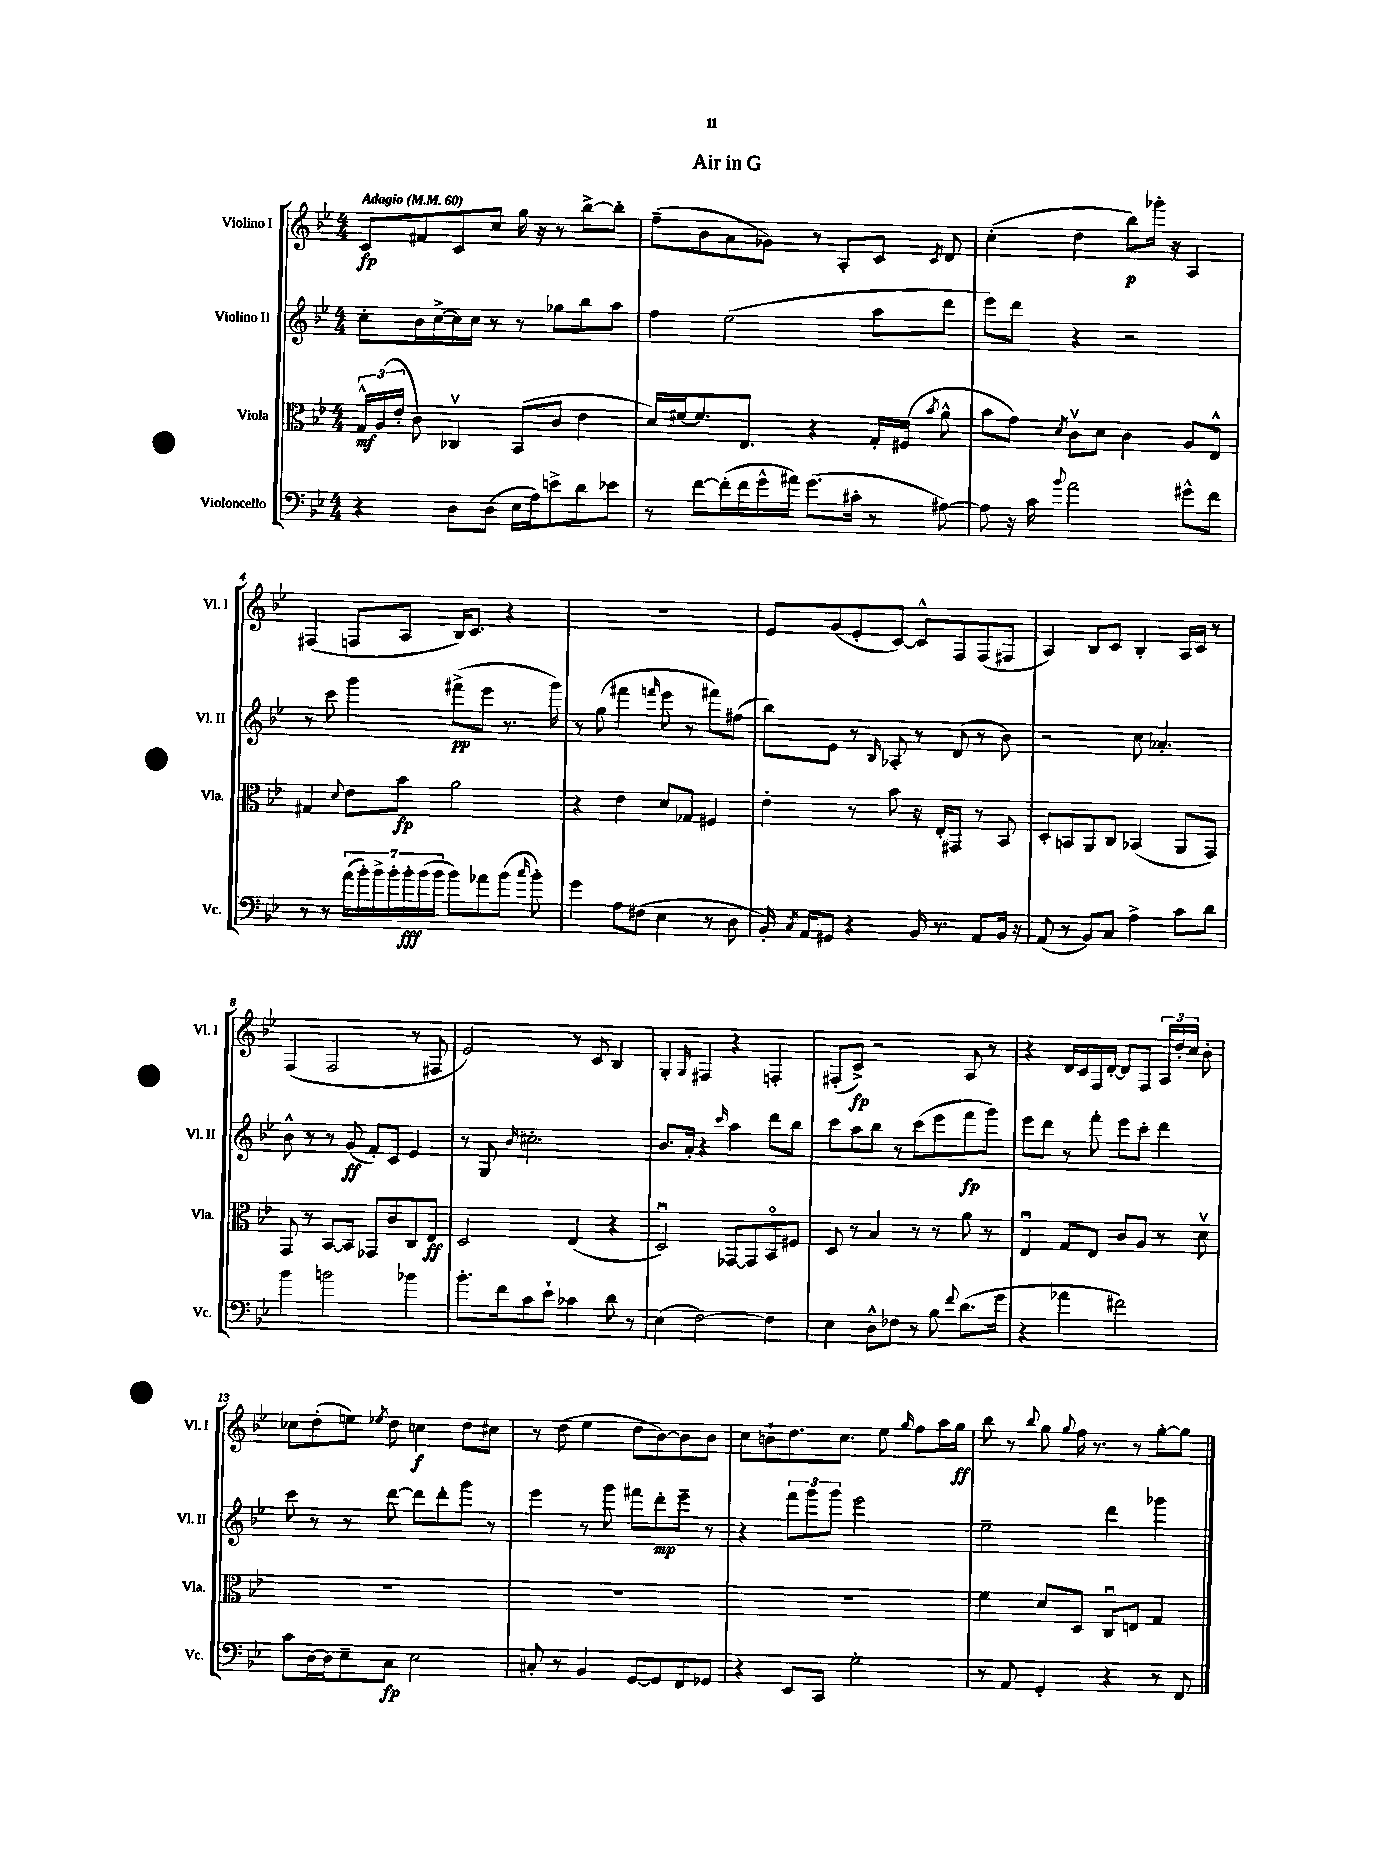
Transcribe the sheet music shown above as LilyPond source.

\header { title = "Air in G" }
<<
\new StaffGroup <<
\new Staff = "s0" \with { instrumentName = "Violino I" shortInstrumentName = "Vl. I" } {
    \clef treble \key bes \major \numericTimeSignature \time 4/4 \tempo "Adagio" 4 = 60
    \autoBeamOff c'8[\fp fis'8 c'8 c''8] g''16 r16 r8 bes''8[~-> bes''8]-. |
    f''8[--( bes'8 a'8 ges'8]) r8 a8[-. c'8] \acciaccatura { c'8 } d'8 |
    c''4-.( d''4 bes''8[\p) ges'''16]-. r16 a4 |
    fis4( f8[ a8] bes16[) c'8.] r4 |
    R1 |
    ees'8[ g'8( ees'8-. c'8]~) c'8[-^ f8 f8( fis8] |
    a4) bes8[ c'8] bes4-. a16[ c'16] r8 |
    f4( f2 r8 fis8 |
    ees'2) r8 c'8 bes4 |
    g4-. \grace { g16 } fis4 r4 f4-. |
    fis8[-.( c'8]->\fp) r2 a8 r8 |
    r4 d'16[ c'16 f16 d'16]~-. d'8[ f8] \tuplet 3/2 { a16[ d''16-. c''16] } bes'8-. |
    ces''8[ d''8-.( e''8]) \acciaccatura { ees''8 } d''8 c''4\f d''8[ cis''8] |
    r8 d''8( ees''4 d''8[ bes'8~) bes'8 bes'8] |
    c''8[ b'8-! d''8. c''8.] ees''8 \grace { g''16 } f''8[ a''16 g''16]\ff |
    bes''8 r8 \appoggiatura { bes''8 } g''8 \appoggiatura { g''8 } f''16 r8. r8 g''8[~-. g''8] \bar "|." |
}
\new Staff = "s1" \with { instrumentName = "Violino II" shortInstrumentName = "Vl. II" } {
    \clef treble \key bes \major \numericTimeSignature \time 4/4
    \autoBeamOff c''8[-. bes'16 c''16~-> c''16 c''16] r8 r8 ges''8[ bes''8 a''8] |
    f''4 ees''2( a''8[ d'''8] |
    ees'''8[) d'''8] r4 r2 |
    r8 c'''8 g'''4 fis'''8[->\pp( ees'''8] r8. g'''16) |
    r8 g''8( fis'''4 \grace { f'''16 } ees'''8 r8 fis'''8[) fis''8]( |
    bes''8[) ees'8] r8 \grace { bes16 } aes8-. r8 d'8( r8 bes'8) |
    r2 c''8 aes'4.-. |
    bes'8-^ r8 r8 g'8\ff( f'8[-.) c'8] ees'4 |
    r8 g8 \grace { bes'16 } cis''2.-. |
    bes'8.[ a'16]-. r4 \grace { c'''16 } a''4 d'''8[ bes''8] |
    c'''8[ a''8 bes''8] r8 c'''8[( ees'''8 f'''8\fp g'''8]) |
    ees'''8[ d'''8] r8 f'''8-. ees'''8[ c'''8]-. d'''4 |
    c'''8 r8 r8 d'''8~ d'''8[ d'''8-. g'''8] r8 |
    ees'''4 r8 g'''8 fis'''8[ d'''8-.\mp ees'''8]-- r8 |
    r4 \tuplet 3/2 { f'''8[ g'''8 g'''8] } ees'''2 |
    ees''2-- d'''4 ges'''4 \bar "|." |
}
\new Staff = "s2" \with { instrumentName = "Viola" shortInstrumentName = "Vla." } {
    \clef alto \key bes \major \numericTimeSignature \time 4/4
    \autoBeamOff \tuplet 3/2 { g16[-^\mf a16( ees'16]-. } c'8) ces4\upbow bes,8[( c'8] ees'4 |
    d'16[) fis'16~ fis'8. ees8.] r4 g16[-. fis16]( \acciaccatura { bes'8 } a'8-^ |
    bes'8[ g'8]) \acciaccatura { d'8 } c'8[\upbow d'8] c'4 a8[ ees8]-^ |
    gis4 \appoggiatura { d'8 } ees'8[ bes'8]\fp a'2 |
    r4 ees'4 d'8[ ges8] fis4 |
    ees'4-. r8 bes'8 r16 ees16[-. gis,8] r8 bes,8 |
    d8[-. b,8 a,8 c8] bes,4( a,8[ g,8]) |
    g,8 r8 bes,8[~ bes,8] ges,8[ c'8 c8 ees8]\ff |
    d2 ees4( r4 |
    d2\downbow) ges,8[~ ges,8 bes,8\flageolet fis8] |
    d8 r8 bes4 r8 r8 a'8 r8 |
    ees4\downbow g8[ ees8] c'8[ a8] r8 d'8\upbow |
    R1 |
    R1 |
    R1 |
    f'4 d'8[ d8] c8[\downbow e8] g4 \bar "|." |
}
\new Staff = "s3" \with { instrumentName = "Violoncello" shortInstrumentName = "Vc." } {
    \clef bass \key bes \major \numericTimeSignature \time 4/4
    \autoBeamOff r4 d8[ d8]( ees16[ a16) e'8-> d'8 ees'8] |
    r8 f'8[~ f'16-.( f'16 g'16-^ ais'16]) g'8.[( cis'16]-. r8 ais8~) |
    ais8 r16 c'16 \appoggiatura { bes'8 } a'2 gis'8[-^ f'8] |
    r8 r8 \tuplet 7/4 { a'16[( bes'16-.) bes'16-> bes'16-. bes'16-.\fff bes'16( bes'16] } bes'8[) aes'8 bes'8]( \grace { c''16 } bes'8-.) |
    g'4 a8[ fis8]( ees4 r8 d8 |
    bes,16-.) \acciaccatura { c8 } a,16[ gis,8] r4 bes,16 r8. a,8[ bes,16] r16 |
    a,8( r8 bes,8[) c8] a4-> c'8[ d'8] |
    bes'4 b'2 bes'4 |
    bes'8.[-. f'16 c'8 ees'8]-! ces'4 d'8 r8 |
    ees4( f2~) f4 |
    ees4 d8[-^ fes8] r8 bes8 \appoggiatura { f'8 } d'8.[( g'16] |
    r4 aes'4 fis'2) |
    c'8[ d16~ d16 ees8-- c8]\fp ees2 |
    cis8-. r8 bes,4 g,8[~ g,8 f,8 ges,8] |
    r4 ees,8[ c,8] g2-. |
    r8 a,8 g,4-. r4 r8 f,8 \bar "|." |
}
>>
>>
